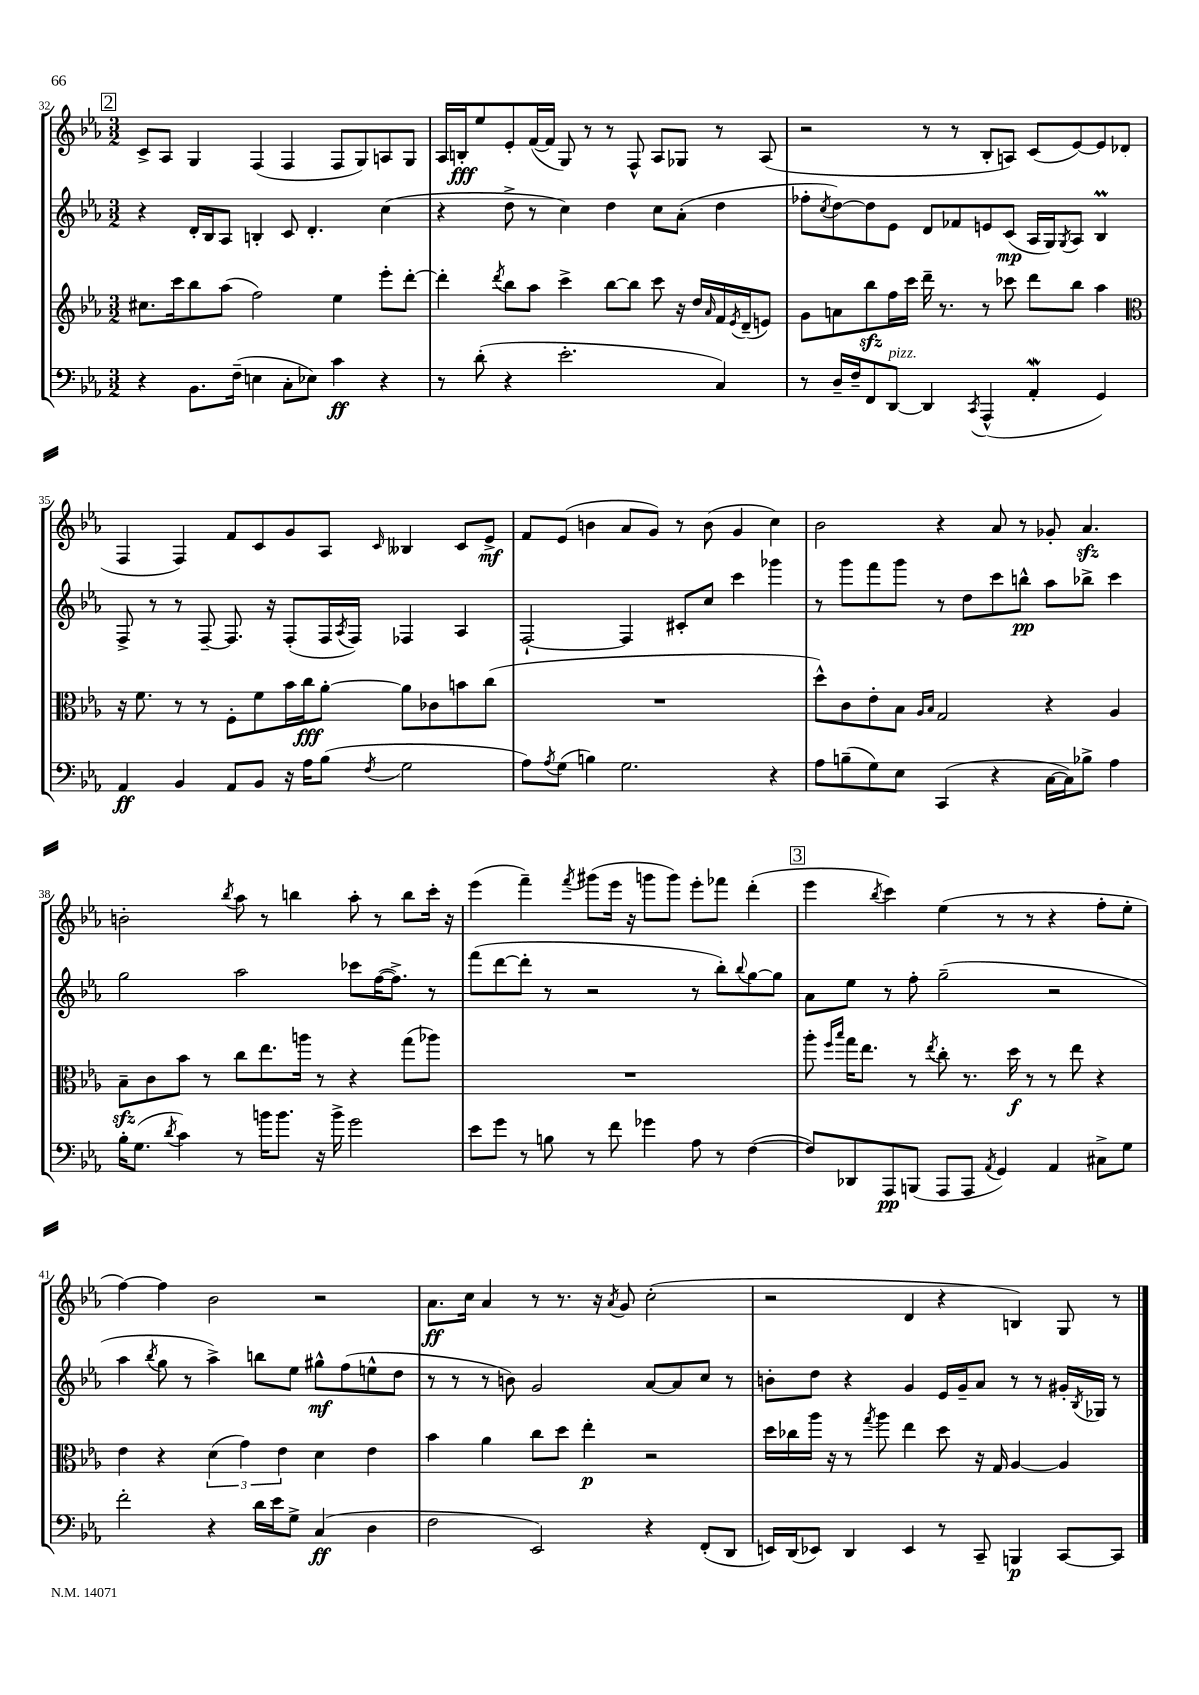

**kern	**kern	**kern	**kern
*staff4	*staff3	*staff2	*staff1
*clefF4	*clefG2	*clefG2	*clefG2
*k[b-e-a-]	*k[b-e-a-]	*k[b-e-a-]	*k[b-e-a-]
*M3/2	*M3/2	*M3/2	*M3/2
4r	8.cc#	4r	8c^
.	.	.	8A-
.	16ccc	.	.
8.BB-	8bb-	16d'	4G
.	.	16B-	.
.	(8aa-	8A-	.
(16F~	.	.	.
4E	2ff)	4B'	(4F
8C'	.	8c	4F
8E-)	.	4.d'	.
4c	4ee-	.	8F
.	.	.	8G)
4r	8eee-'	(4cc	8A
.	[8ddd'	.	8G
=	=	=	=
8r	4ddd']	4r	16A-
.	.	.	16B'
(8d'	.	.	8ee-
.	8qddd	.	.
4r	8bb-	8dd^	8e-'
.	8aa-	8r	([16f
.	.	.	16f]
2.e-'	4ccc^	4cc)	8G)
.	.	.	8r
.	[8bb-	4dd	8r
.	8bb-]	.	8F^^
.	8ccc	8cc	8A-
.	16r	(8a-'	8G-
.	16dd	.	.
.	16qqa-	.	.
4C)	16f	4dd	8r
.	8qe-	.	.
.	(16d~	.	.
.	8e)	.	(8A-
=	=	=	=
8r	8g	8ff-'	2r
.	.	8qcc	.
16D~	8a	[8dd)	.
16F~	.	.	.
8FF	8bb-	8dd]	.
[8DD	16ff	8e-	.
.	16ccc	.	.
4DD]	16ddd~	8d	8r
.	8.r	.	.
.	.	8f-	8r
8qCC	.	.	.
(4AAA-^^	8r	8e	8B-'
.	8ccc-	(8c	8A)
4AA-'	8ddd	16A-	(8c
.	.	16G)	.
.	.	8qG	.
.	8bb-	8A-	[8e-)
4GG)	4aa-	4B-	8e-]
.	.	.	(8d-
=	=	=	=
*	*clefC3	*	*
4AA-	16r	8F^	4F
.	8.f	.	.
.	.	8r	.
4BB-	8r	8r	4F)
.	8r	[8F~	.
8AA-	8F'	8.F]	8f
8BB-	8f	.	8c
.	.	16r	.
16r	16b-	(8F'	8g
16A-	16cc	.	.
(8B-	[8a-'	16F	8A-
.	.	8qA-	.
.	.	16F)	.
8qF	.	.	16qqc
2G	8a-]	4F-	4B--
.	8c-	.	.
.	8b	4A-	8c
.	(8cc	.	8e-^
=	=	=	=
8A-)	1.r	[2F`	8f
8qA-	.	.	.
(8G	.	.	(8e-
4B)	.	.	4b
2.G	.	4F]	8a-
.	.	.	8g)
.	.	8c#'	8r
.	.	8cc	(8b
.	.	4ccc	4g
4r	.	4ggg-	4cc)
=	=	=	=
8A-	8dd^^)	8r	2b-
(8B~	8c	8ggg	.
8G)	8e-'	8fff	.
8E-	8B-	8ggg	.
.	16qqA-	.	.
.	16qqB-	.	.
(4CC	2G	8r	4r
.	.	8dd	.
4r	.	8ccc	8a-
.	.	8bb^^	8r
[16C	4r	8aa-	8g-'
16C])	.	.	.
8B-^	.	8bb-^	4.a-
4A-	4A-	4ccc	.
=	=	=	=
16B-'	8B-~	2gg	2b'
(8.G	.	.	.
.	8c	.	.
8qd	.	.	.
4c)	8b-	.	.
.	8r	.	.
.	.	.	8qbb-
8r	8cc	2aa-	8aa-
16b	8.ee-	.	8r
8.b	.	.	.
.	.	.	4bb
.	16aa	.	.
16r	8r	.	.
16b^	.	.	.
2g	4r	8ccc-	8aa-'
.	.	([16ff	8r
.	.	8.ff^])	.
.	(8gg	.	8bb
.	8aa-)	8r	16ccc'
.	.	.	16r
=	=	=	=
8e-	1.r	(8fff	(4eee-
8g	.	[8ddd	.
8r	.	8ddd']	4fff~)
8B	.	8r	.
.	.	.	8qfff
8r	.	2r	(8ggg#
8f	.	.	16eee-
.	.	.	16r
4g-	.	.	8ggg
.	.	.	8ggg)
8A-	.	8r	8eee-'
8r	.	8bb-')	8fff-
.	.	8qqbb-	.
([4F	.	[8gg	(4ddd'
.	.	8gg]	.
=	=	=	=
8F])	8aa-'	8a-	4eee-
.	16qqff	.	.
.	16qqbb-	.	.
8DD-	16gg	8ee-	.
.	8.ee-	.	.
.	.	.	8qbb-
8AAA-	.	8r	4ccc)
(8BBB	8r	8ff'	.
.	8qee-	.	.
8AAA-	8cc'	(2gg~	(4ee-
8AAA-	8.r	.	.
8qAA-	.	.	.
4GG)	.	.	8r
.	16dd	.	.
.	8r	.	8r
4AA-	8r	2r	4r
.	8ee-	.	.
8C#^	4r	.	8ff'
8G	.	.	8ee-'
=	=	=	=
2f'	4e-	4aa-	[4ff)
.	.	8qbb-	.
.	4r	8gg	4ff]
.	.	8r	.
4r	(6d	4aa-^)	2b-
.	6g)	.	.
16d	.	8bb	.
16e-	.	.	.
.	6e-	.	.
8G^	.	8ee-	.
(4C	4d	8gg#^^	2r
.	.	(8ff	.
4D	4e-	8ee^^	.
.	.	8dd	.
=	=	=	=
2F	4b-	8r	8.a-
.	.	8r	.
.	.	.	16cc
.	4a-	8r	4a-
.	.	8b)	.
2EE-)	8cc	2g	8r
.	8dd	.	8.r
.	4ee-'	.	.
.	.	.	16r
.	.	.	8qa-
.	.	.	8g
4r	2r	[8a-	(2cc'
.	.	8a-]	.
(8FF'	.	8cc	.
8DD	.	8r	.
=	=	=	=
16EE)	16dd	8b'	2r
(16DD	16cc-	.	.
8EE-)	16aa-	8dd	.
.	16r	.	.
4DD	8r	4r	.
.	8qgg	.	.
.	8aa-	.	.
4EE-	4ee-	4g	4d
8r	8dd	16e-	4r
.	.	16g~	.
8CC~	16r	8a-	.
.	16G	.	.
4BBB	[4A-	8r	4B)
.	.	8r	.
[8CC	4A-]	16g#'	8G
.	.	8qB-	.
.	.	16G-	.
8CC]	.	8r	8r
==	==	==	==
*-	*-	*-	*-
